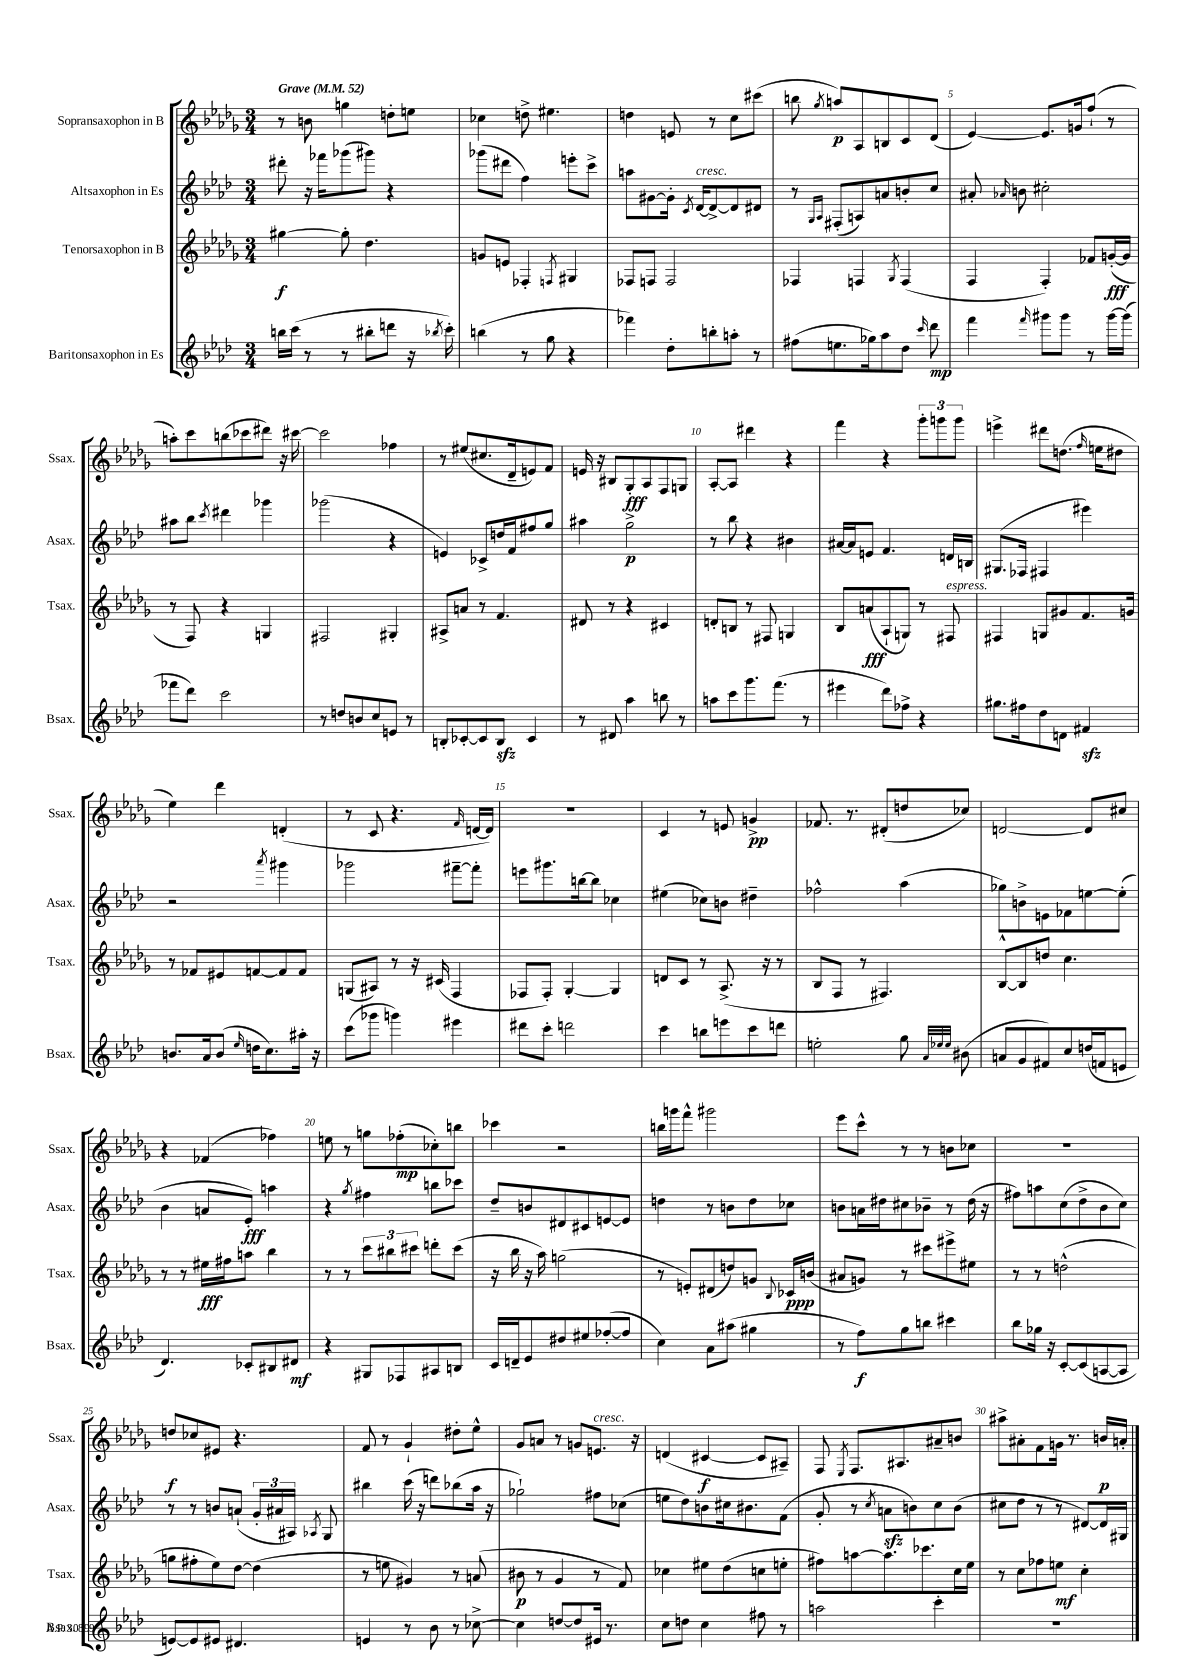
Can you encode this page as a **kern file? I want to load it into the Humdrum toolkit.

**kern	**kern	**kern	**kern
*staff4	*staff3	*staff2	*staff1
*clefG2	*clefG2	*clefG2	*clefG2
*k[b-e-a-d-]	*k[b-e-a-d-g-]	*k[b-e-a-d-]	*k[b-e-a-d-g-]
*M3/4	*M3/4	*M3/4	*M3/4
*MM52	*MM52	*MM52	*MM52
16bb	[4gg#	8ddd#'	8r
(16ccc	.	.	.
8r	.	16r	8b
.	.	16fff-	.
8r	8gg#']	(8ggg-	4gg
8bb#'	4.dd-	8ggg#)	.
8ddd	.	4r	8dd'
16r	.	.	8ee
8qbb-	.	.	.
16ccc')	.	.	.
=	=	=	=
(4bb	8g	(8ggg-	4cc-
.	8e	8ddd#	.
8r	4F-'	4ff)	8dd^
8gg	.	.	4.ee#
.	8qF	.	.
4r	4G#	8eee'	.
.	.	8ccc^	.
=	=	=	=
4fff-)	8F-	8aa	4dd
.	8F	[8g#	.
8dd-'	2F	16g#']	8e
.	.	8qc	.
.	.	[16d-	.
8bb'	.	8d-^_	8r
8aa'	.	8d-]	8cc
8r	.	8d#	(8ccc#
=	=	=	=
(8ff#	4F-	8r	8bb
.	.	16qqG	.
.	.	16qqA-	8qgg-
8.ee	.	(8F#'	8aa)
.	4F	8A)	8A-
16gg-)	.	.	.
8aa-	.	8a	8B
.	8qG-	.	.
8dd-	(4F	8b'	8c
16qqccc	.	.	.
8ddd-	.	8cc	(8d-
=	=	=	=
4fff	4F	8a#'	[4e-)
.	.	16qqa-	.
.	.	8b	.
16qqfff	.	.	.
8ggg#	4F')	2cc#'	8.e-]
8ggg#	.	.	.
.	.	.	16g
8r	8f-	.	(8ff`
[16ggg#	([16g'	.	8r
(16ggg#]	16g]	.	.
=	=	=	=
8fff-	8r	8aa#	8aa')
8ddd-)	8F)	8bb-	8ccc
.	.	8qccc	.
2ccc	4r	4ddd#	(8bb
.	.	.	8ccc-
.	4G	4ggg-	8ddd#)
.	.	.	16r
.	.	.	[16ccc#
=	=	=	=
8r	2F#	(2ggg-	2ccc#]
8dd	.	.	.
8b	.	.	.
8cc	.	.	.
8e	4G#'	4r	4ff-
8r	.	.	.
=	=	=	=
8B'	8A#^	4e)	8r
[8c-'	8a	.	(8ee#
8c-]	8r	8c-^	8.cc#
8B	4.f	16dd	.
.	.	16f	16d-~
4c-	.	8ff#	8e)
.	.	8gg	8f
=	=	=	=
8r	8d#	4aa#	16e
.	.	.	16r
8d#	8r	.	8B#
4aa-	4r	2gg^	8G-'
.	.	.	8A-
8bb	4c#	.	8F
8r	.	.	8G
=	=	=	=
8aa	8d'	8r	[8A-'
8ccc	8B	8bb-	8A-]
8.ggg	8r	4r	4ddd#
.	8F#	.	.
(8.fff	.	.	.
.	4G	4b#	4r
8r	.	.	.
=	=	=	=
4eee#	8B-	[16a#	4fff
.	.	16a#]	.
.	(8a	8e	.
8ddd-)	8A-`	4.f	4r
8ff-^	8G)	.	.
4r	8r	.	12ggg-'
.	.	.	12ggg
.	8F#	16d	.
.	.	.	12ggg
.	.	16B	.
=	=	=	=
8.gg#	4F#	(8.G#	4eee^
16ff#	.	16F-	.
8dd-	8G	4F#	8ddd#
8d	8g#	.	(8.dd
4f#	8.f	4eee#)	.
.	.	.	16qqff
.	.	.	16ee
.	.	.	8dd#
.	16g	.	.
=	=	=	=
8.b	8r	2r	4ee-)
.	8f-	.	.
16a-	.	.	.
(8b	8e#	.	4ddd-
16qqee-	.	.	.
16dd	[8f	.	.
8.cc)	.	.	.
.	.	8qaaa-	.
.	8f]	4ggg#	(4d'
16aa#'	8f	.	.
16r	.	.	.
=	=	=	=
(8ccc	(8G	2ggg-	8r
8ggg-	8A#)	.	8c
4ggg)	8r	.	4.r
.	16r	.	.
.	(16c#	.	.
4eee#	4F	[8fff#~	.
.	.	.	16qqf
.	.	8fff#']	[16d
.	.	.	16d])
=	=	=	=
8ddd#	8F-	8eee	2.r
8ccc'	8F-')	8.ggg#	.
2ddd	[4G-'	.	.
.	.	[16bb	.
.	.	8bb]	.
.	4G-]	4cc-	.
=	=	=	=
4ccc	8d	(4ee#	4c
.	8c	.	.
8bb	8r	8cc-)	8r
8eee	(8.A-^	8b	8e
8ccc	.	4dd#~	4g^
.	16r	.	.
8ddd	8r	.	.
=	=	=	=
2ee'	8B-	2ff-^^	8.f-
.	8F	.	.
.	.	.	8.r
.	8r	.	.
.	4.F#)	.	(8d#'
8gg	.	(4aa-	8dd
32qqa-	.	.	.
32qqee-	.	.	.
32qqee-	.	.	.
(8b#	.	.	8cc-)
=	=	=	=
8a	[8B-^^	8gg-)	[2d
8g	8B-]	8b^	.
8f#)	8dd	8e	.
8cc	4.cc	8f-	.
(16dd	.	[8ee	8d]
16f	.	.	.
8e	.	(8ee']	8cc#
=	=	=	=
4.d-)	8r	4b-	4r
.	8r	.	.
.	16ee#	8a	(4f-
.	16ff#	.	.
8c-'	8aa	8e-')	.
8B#	4bb-	4aa	4ff-)
8d#	.	.	.
=	=	=	=
4r	8r	4r	8ee
.	8r	.	8r
.	.	8qgg	.
8G#	12ccc	4ff#	8gg
.	12bb#	.	.
8F-	.	.	(8ff-'
.	12ccc#	.	.
8A#	8ddd'	8bb	8cc-')
8B	(8ccc#	8ccc-	8bb
=	=	=	=
16c	16r	8dd-~	4ccc-
16d~	16bb-	.	.
8e-	16r	8b	.
.	16aa-)	.	.
8dd#	(2gg	8d#	2r
8ee#	.	8c#	.
([8ff-'	.	[8e	.
8ff-]	.	8e]	.
=	=	=	=
4cc)	8r	4dd	16bb
.	.	.	16ggg
.	8e')	.	8fff^^
8a-	(8d#	8r	2ggg#
(8aa#	8dd)	8b	.
4gg#	8g	8dd	.
.	8qqB-	.	.
.	16c-	8cc-	.
.	(16b	.	.
=	=	=	=
8r	8a#	8b	8eee-
8ff)	8g)	16a	8ccc^^
.	.	16dd#	.
8gg	8r	8cc#	8r
8bb	8ccc#	8b-~	8r
4ccc#	8eee#^	8r	8b
.	8ee#	(16dd#	8cc-
.	.	16r	.
=	=	=	=
8bb-	8r	8ff#)	2.r
16gg-	8r	8aa	.
16r	.	.	.
[8c'	(2dd^^	(8cc	.
(8c]	.	8dd-^	.
[8A	.	8b-	.
8A]	.	8cc)	.
=	=	=	=
[8e)	8gg	8r	8dd
8e]	8ff#'	8r	8cc-
8e#	8ee-)	8b	8e#
4.d#	[8dd-	(8a`	4.r
.	(4dd-]	24g'	.
.	.	24a#	.
.	.	24A#)	.
.	.	8qA-	.
.	.	8G	.
=	=	=	=
4e	8r	4bb#	8f
.	8ee	.	8r
8r	4g#)	(16ccc	4g-`
.	.	16r	.
8b-	.	8ddd)	.
8r	8r	(8bb-	8dd#'
[8cc-^	(8a	16aa-	8ee-^^
.	.	16r	.
=	=	=	=
4cc-]	8b#	2gg-`)	8g-
.	8r	.	8a
[8dd	4g-	.	8r
8dd]	.	.	8g
16e#	8r	8ff#	8.e
8.r	.	.	.
.	8f)	(8cc-	.
.	.	.	16r
=	=	=	=
8cc	4cc-	8ee	(4d
8dd	.	8dd-)	.
4cc	8ee#	8b	[4c#
.	(8dd-	16cc#	.
.	.	8.b#	.
8ff#	8cc	.	8c#]
8r	8ee'	(8f	8A#~)
=	=	=	=
2aa	8ff#)	8g'	8F
.	.	.	8qE-
.	[8aa	8r	8.F
.	.	8qcc	.
.	8.aa]	8a	.
.	.	.	8.A#
.	.	8b)	.
.	8.ccc-	.	.
4ccc'	.	8cc	8a#~
.	16cc	(8b	8b
.	16ee-	.	.
=	=	=	=
2.r	8r	8cc#	8aa#^
.	8cc	8dd-	8a#'
.	8ff-	8r	8f
.	8ee	8r	16g
.	.	.	8.r
.	4cc'	[8d#)	.
.	.	16d#]	16b
.	.	16G#	16a'
==	==	==	==
*-	*-	*-	*-
